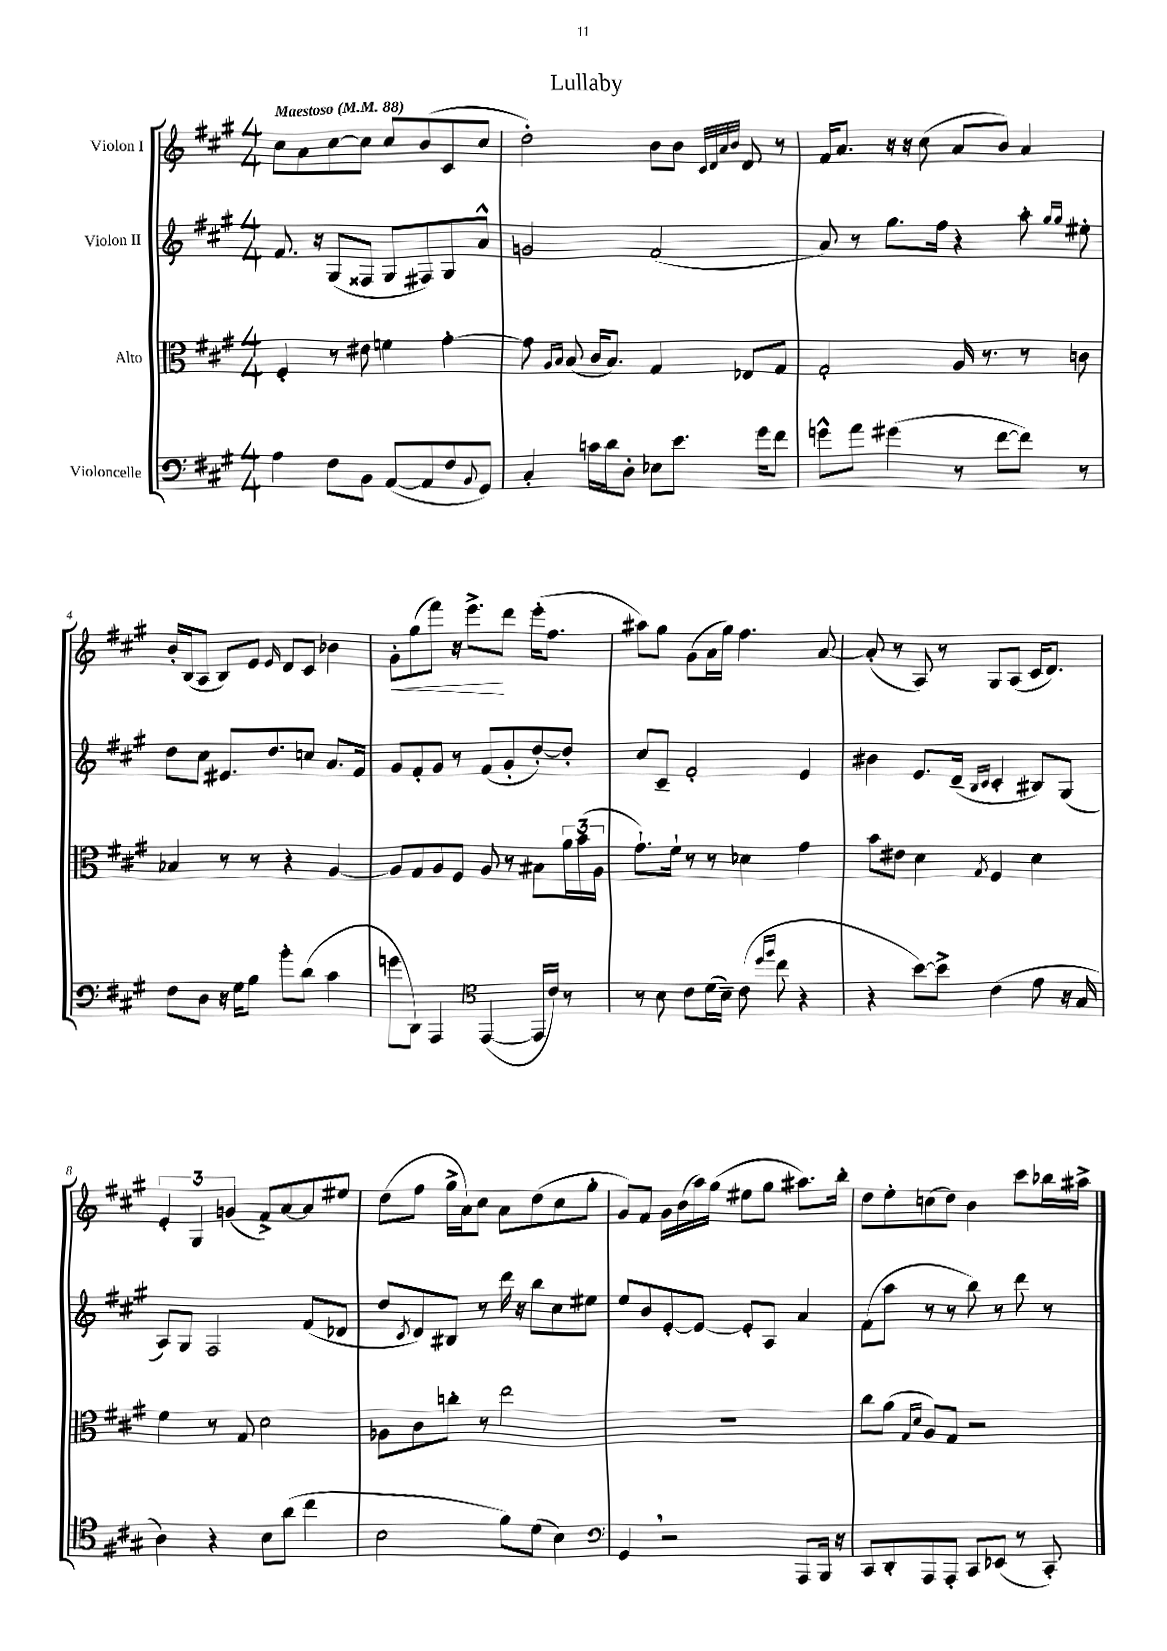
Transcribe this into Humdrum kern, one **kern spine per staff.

**kern	**kern	**kern	**kern
*staff4	*staff3	*staff2	*staff1
*clefF4	*clefC3	*clefG2	*clefG2
*k[f#c#g#]	*k[f#c#g#]	*k[f#c#g#]	*k[f#c#g#]
*M4/4	*M4/4	*M4/4	*M4/4
*MM88	*MM88	*MM88	*MM88
4A\	4F#'/	8.f#/	8cc#\L
.	.	.	8a\
.	.	16r	.
8F#\L	8r	(8G#/L	[8cc#\
8BB\J	8e#\	8F##/J	8cc#\]J
([8AA/L	4f\	8G#/L	8cc#/L
8AA/]	.	8F#/)	(8b/
8F#/	[4g#'\	8G#/	8c#/
8qqBB/	.	.	.
8GG#/J)	.	8a^^/J	8cc#/J
=	=	=	=
4C#'/	8g#\]	2g/	2dd'\)
.	16qqA/LL	.	.
.	16qqB/JJ	.	.
.	(8B/	.	.
16c\LL	16c#/LK	.	.
16d\J	8.B/J)	.	.
8D'\J	.	.	.
8E-\L	4G#/	(2f#/	8b\L
8.e\J	.	.	8b\J
.	.	.	32qqc#/LLL
.	.	.	32qqd/
.	.	.	32qqa/
.	.	.	32qqb/JJJ
.	8E-/L	.	8d/
16g#\LK	.	.	.
8f#\J	8G#/J	.	8r
=	=	=	=
8g^^\L	2G#'/	8a/)	16f#/LK
.	.	.	8.a/J
8a\J	.	8r	.
(4g#\	.	8.gg#\L	16r
.	.	.	16r
.	.	.	(8cc#\
.	.	16ff#\Jk	.
8r	16A/	4r	8a/L
.	8.r	.	.
[8f#\L	.	.	8b/J)
8f#\]J)	8r	8aa'\	4a/
.	.	16qqgg#/LL	.
.	.	16qqgg#/JJ	.
8r	8c\	8ee#'\	.
=	=	=	=
8F#\L	4B-/	8dd\L	16b'/LL
.	.	.	(16B/J
8D\J	.	8cc#\J	8A/J
16r	8r	8.e#/L	8B/L)
16G#\LK	.	.	.
8B\J	8r	.	8e/J
.	.	8.dd/	.
.	.	.	16qqe/
8b'\L	4r	.	8d/L
(8d\J	.	8cc/J	8c#/J
4c#\	[4A/	8.a/L	4b-\
.	.	16f#/Jk	.
=	=	=	=
8g\L	8A/]L	8g#/L	8g#'\L
8DD\J)	8G#/	8f#'/	(8gg#\
4AAA/	8A/	8g#/J	8fff#\J)
.	8F#/J	8r	16r
.	.	.	8.eee^\L
*clefC4	*	*	*
([4EE/	8A/	(8f#/L	.
.	8r	8g#'/	8ddd\J
16EE/]LL	8B#\L	[8dd'/)	(16eee'\LK
16c#/JJ)	.	.	8.ff#\J
8r	24a\L	8dd'/]J	.
.	(24b\	.	.
.	24A\JJ	.	.
=	=	=	=
8r	8.g#`\L)	8cc#/L	8aa#\L)
8B\	.	8c#~/J	8gg#\J
.	16f#`\Jk	.	.
8c#\L	8r	2f#'/	(8g#\L
(16d\L	8r	.	16a\L
16B~\JJ)	.	.	16gg#\JJ)
(8c#\	4d-\	.	4.ff#\
16qqdd/LL	.	.	.
16qqff#/JJ	.	.	.
8cc#\	.	.	.
4r	4g#\	4e/	.
.	.	.	[8a/
=	=	=	=
4r	8b\L	4b#\	(8a'/]
.	8e#\J	.	8r
[8b\L)	4d\	8.e/L	8A/)
8b^\]J	.	.	8r
.	.	(16d~/Jk	.
.	.	16qqB/LL	.
.	8qG#/	16qqc#/JJ	.
(4c#\	4F#/	4c#'/	8G#/L
.	.	.	(8A/J
8e\	4d\	8B#/L)	16c#/LK
.	.	.	8.d/J)
16r	.	(8G#/J	.
16G#/	.	.	.
=	=	=	=
4A\)	4f#\	8A/L)	6e'/
.	.	8G#/J	.
.	.	.	6G#/
4r	8r	2F#/	.
.	.	.	(6g/
.	8G#/	.	.
8B\L	2d\	.	8f#^/L)
(8a\J	.	.	[8a/
4cc#\	.	(8f#/L	8a/]
.	.	8d-/J	8ee#/J
=	=	=	=
2B\	8A-\L	8dd/L	(8dd\L
.	.	8qc#/	.
.	8c#\	8d/)	8ff#\J
.	8cc'\J	8B#/J	16gg#^\LL
.	.	.	16a\J)
.	8r	8r	8cc#\J
8f#\L)	2ee\	16ddd\	8a\L
.	.	16r	.
(8d\J	.	8bb\L	(8dd\
4B\)	.	8cc#\	8cc#\
.	.	8ee#\J	8gg#'\J
=	=	=	=
*clefF4	*	*	*
4GG#/	1r	8ee/L	8g#/L)
.	.	8b/	8f#/J
2r	.	[8e'/	16g#\LL
.	.	.	(16b\
.	.	8e/_J	16aa\)
.	.	.	(16gg#\JJ
.	.	8e'/]L	8ee#\L
.	.	8A/J	8gg#\J
8AAA/L	.	4a/	8.aa#\L)
16BBB/Jk	.	.	.
16r	.	.	16bb'\Jk
=	=	=	=
8CC#/L	8cc#\L	(8f#\L	8dd\L
8DD'/	(8a\J	8aa\J	8ee'\
.	16qqG#/LL	.	.
.	16qqd/JJ	.	.
8AAA/	8A/L)	8r	(8cc\
8AAA'/J	8G#/J	8r	8dd\J)
8CC#/L	2r	8bb\)	4b\
(8EE-/J	.	8r	.
8r	.	8ddd\	8ccc#\L
8CC#'/)	.	8r	16bb-\L
.	.	.	16aa#^\JJ
==	==	==	==
*-	*-	*-	*-
